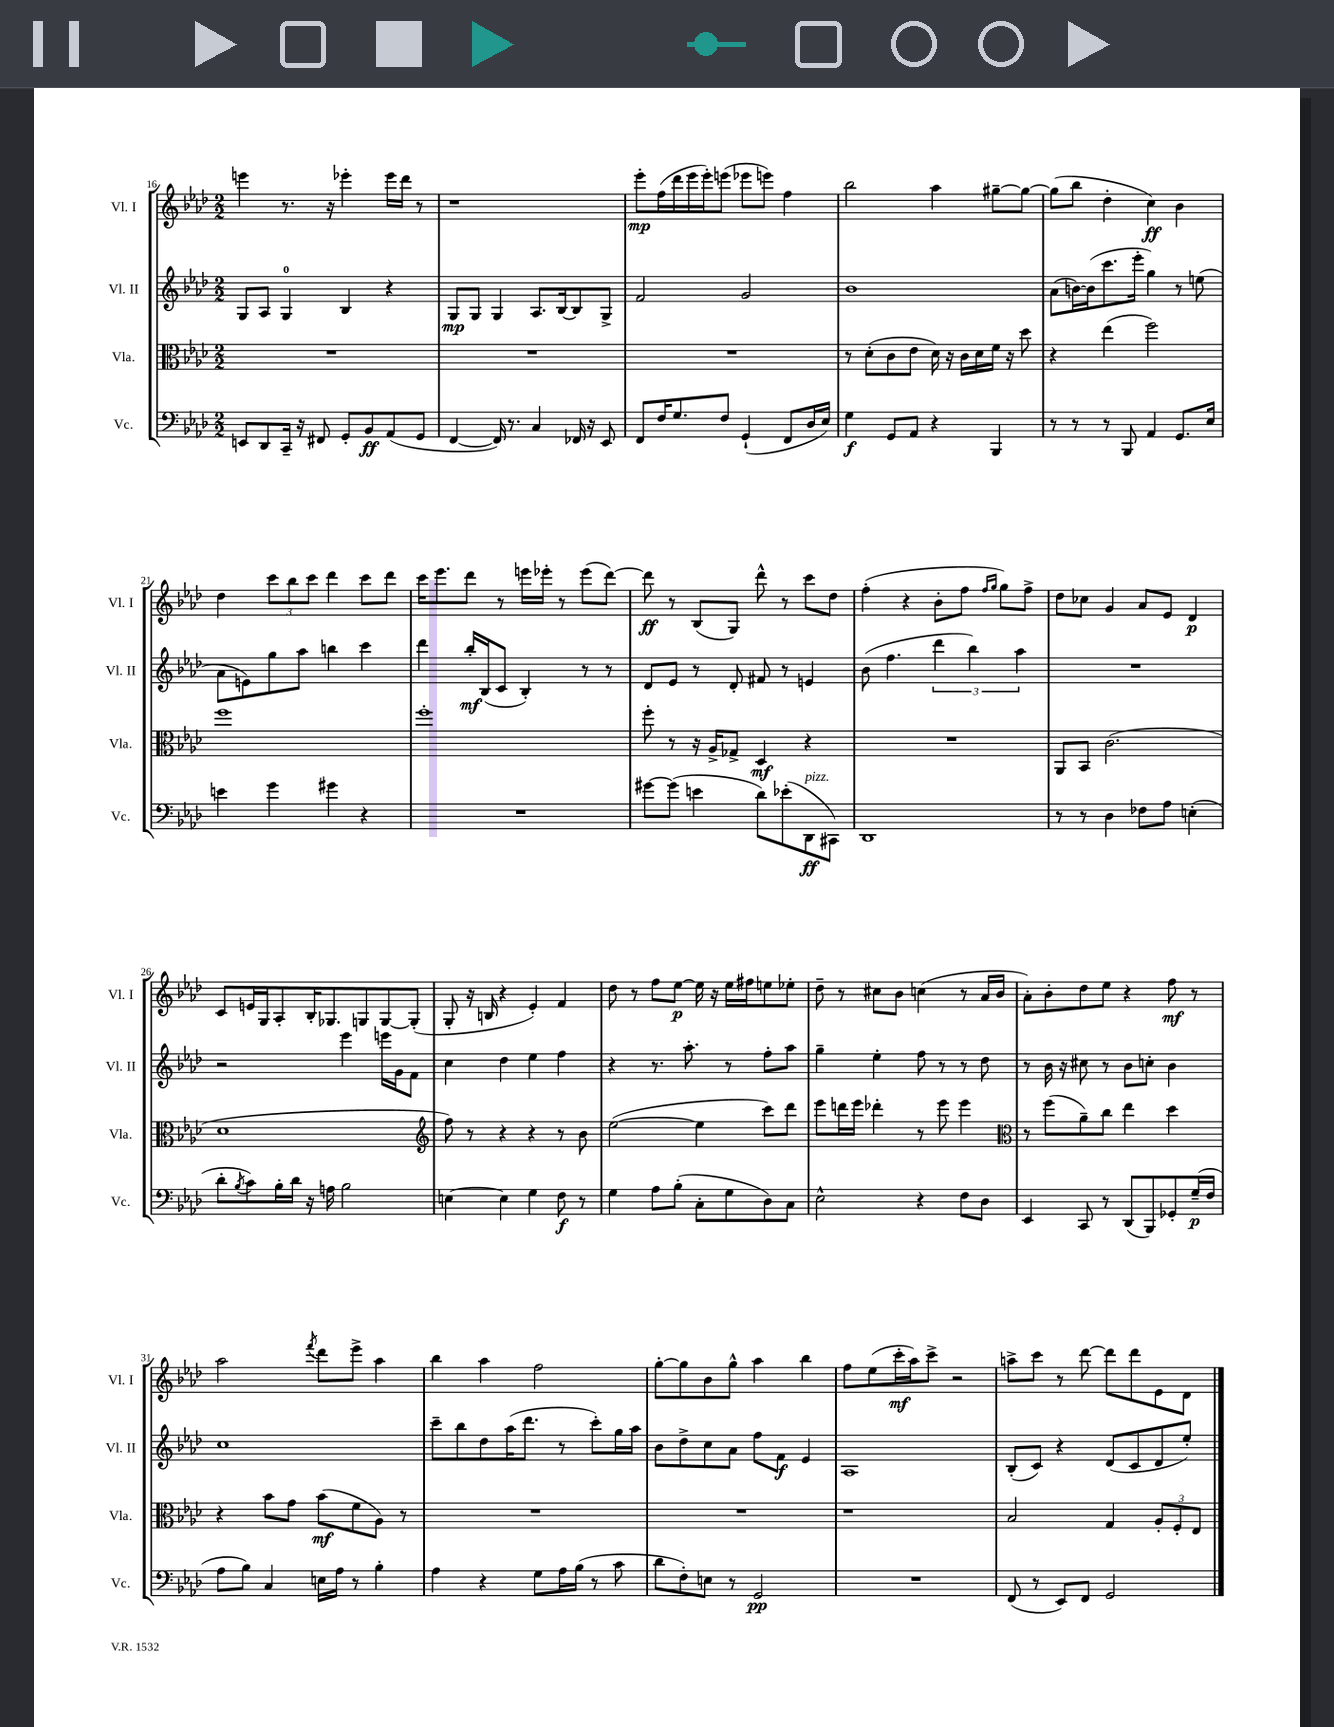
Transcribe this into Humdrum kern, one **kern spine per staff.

**kern	**kern	**kern	**kern
*staff4	*staff3	*staff2	*staff1
*clefF4	*clefC3	*clefG2	*clefG2
*k[b-e-a-d-]	*k[b-e-a-d-]	*k[b-e-a-d-]	*k[b-e-a-d-]
*M2/2	*M2/2	*M2/2	*M2/2
8EE	1r	8G	4eee
8DD-	.	8A-	.
16CC~	.	4G	8.r
16r	.	.	.
8FF#	.	.	.
.	.	.	16r
8GG'	.	4B-	4eee-'
8BB-	.	.	.
(8AA-	.	4r	16eee-
.	.	.	16ddd-
8GG	.	.	8r
=	=	=	=
[4FF	1r	8G	1r
.	.	8G	.
16FF])	.	4G	.
8.r	.	.	.
4C	.	8.A-	.
.	.	[16B-	.
16FF-	.	8B-]	.
16r	.	.	.
8EE-	.	8G^	.
=	=	=	=
8FF	1r	2f	8eee-'
16F	.	.	(16ff
8.G	.	.	16ddd-
.	.	.	16eee-
.	.	.	16eee-')
8F	.	.	(8eee
(4GG`	.	2g	8eee-
.	.	.	8eee)
8FF	.	.	4ff
16D-	.	.	.
16E-)	.	.	.
=	=	=	=
4G	8r	1b-	2bb-
.	(8d-'	.	.
8GG	8c	.	.
8AA-	8e-	.	.
4r	16d-)	.	4aa-
.	16r	.	.
.	16c	.	.
.	16d-	.	.
4BBB-	16f	.	[8gg#~
.	16r	.	.
.	8dd-	.	8gg#_
=	=	=	=
8r	4r	(8a-	(8gg#]
8r	.	[16b)	8bb-
.	.	(16b]	.
8r	(4ee-	8.ccc	4dd-'
8BBB-	.	.	.
.	.	16eee-'	.
4AA-	2ff)	4gg)	4cc)
8.GG	.	8r	4b-
.	.	(8ee	.
16E-	.	.	.
=	=	=	=
4e	1ff	8a-	4dd-
.	.	8e)	.
4g	.	8gg	12ccc
.	.	.	12bb-
.	.	8aa-	.
.	.	.	12ccc
4g#	.	4bb	4ddd-
4r	.	4ccc	8ccc
.	.	.	8ddd-
=	=	=	=
1r	1ff'	4ddd-	16ccc
.	.	.	8.eee-
.	.	16bb-'	8ddd-
.	.	(16B-	.
.	.	8c	8r
.	.	4B-')	16eee
.	.	.	16eee-'
.	.	.	8r
.	.	8r	(8eee-
.	.	8r	[8ddd-)
=	=	=	=
[8g#	8ff'	8d-	8ddd-]
(8g#]	8r	8e-	8r
4e	16r	8r	(8B-
.	16A-^	.	.
.	8G-^	8d-'	8G)
8d-)	4D-	8f#	8ddd-^^
(8e-'	.	8r	8r
8DD-	4r	4e	8ccc
8CC#)	.	.	8dd-
=	=	=	=
1DD-	1r	(8b-	(4ff'
.	.	4.ff	.
.	.	.	4r
.	.	6ddd-	8b-'
.	.	.	8ff
.	.	6bb-)	.
.	.	.	16qqff
.	.	.	16qqgg
.	.	.	8gg)
.	.	6aa-	.
.	.	.	8ff^
=	=	=	=
8r	8AA-	1r	8dd-
8r	8BB-	.	8cc-
4D-	(2.c	.	4g
8F-	.	.	8a-
8A-	.	.	8e-
(4E'	.	.	4d-
=	=	=	=
8d-'	1d-	2r	8c
8qB-	.	.	.
8c)	.	.	16e
.	.	.	16G
16B-'	.	.	8A-'
16d-	.	.	.
16r	.	.	16B-'
16A	.	.	8.G-
2B-	.	4eee-	.
.	.	.	8G
.	.	16eee	[8G
.	.	16g	.
.	.	8f	(8G']
=	=	=	=
*	*clefG2	*	*
[4E	8ff)	4cc	8G'
.	8r	.	16r
.	.	.	16B
4E]	4r	4dd-	4r
4G	4r	4ee-	4e-')
8F	8r	4ff	4f
8r	8b-	.	.
=	=	=	=
4G	([2ee-	4r	8dd-
.	.	.	8r
8A-	.	8.r	8ff
(8B-'	.	.	[8ee-
.	.	8.aa-'	.
8C'	4ee-]	.	16ee-]
.	.	.	16r
8G	.	8r	16ee-
.	.	.	16ff#
8D-)	8ccc)	8ff'	8ee
8C	8ddd-	8aa-	8ee-'
=	=	=	=
2E-^^	8eee-	4gg~	8dd-~
.	16ddd	.	8r
.	16eee-	.	.
.	4ddd-'	4ee-'	8cc#
.	.	.	8b-
4r	8r	8ff	(4cc
.	8eee-	8r	.
8F	4eee-	8r	8r
8D-	.	8dd-	16a-
.	.	.	16b-
=	=	=	=
*	*clefC3	*	*
4EE-	8r	8r	8a-')
.	(8ff	16b-	8b-'
.	.	16r	.
8CC	8a-~)	8cc#	8dd-
8r	8cc	8r	8ee-
(8DD-	4ee-	8b-	4r
8BBB-)	.	8cc'	.
8GG-'	4dd-	4b-	8ff
(16G~	.	.	8r
16F	.	.	.
=	=	=	=
8A-	4r	1cc	2aa-
8B-)	.	.	.
4C	8b-	.	.
.	8g	.	.
.	.	.	8qfff
16E	(8b-	.	8ddd-
16A-	.	.	.
8r	8f	.	8eee-^
4B-'	8A-)	.	4aa-
.	8r	.	.
=	=	=	=
4A-	1r	8ccc~	4bb-
.	.	8bb-	.
4r	.	8dd-	4aa-
.	.	(16aa-	.
.	.	8.ddd-	.
8G	.	.	2ff
16A-	.	8r	.
(16B-	.	.	.
8r	.	8ccc')	.
8c	.	16gg	.
.	.	16aa-	.
=	=	=	=
8d-	1r	8b-	[8gg'
8F')	.	8dd-^	8gg]
8E	.	8cc	8b-
8r	.	8a-	8gg^^
2GG	.	8ff	4aa-
.	.	8f	.
.	.	4e-	4bb-
=	=	=	=
1r	1r	1A-	8ff
.	.	.	(8ee-
.	.	.	16ccc'
.	.	.	16aa-)
.	.	.	8ccc^
.	.	.	2r
=	=	=	=
(8FF	2B-	(8B-'	8aa^
8r	.	8c)	8ccc
8EE-)	.	4r	8r
8FF	.	.	[8ddd-
2GG	4G	(8d-	8ddd-]
.	.	8c	8ddd-
.	12A-'	8d-	8e-
.	12F'	.	.
.	.	8ee-')	8d-
.	12E-	.	.
==	==	==	==
*-	*-	*-	*-
